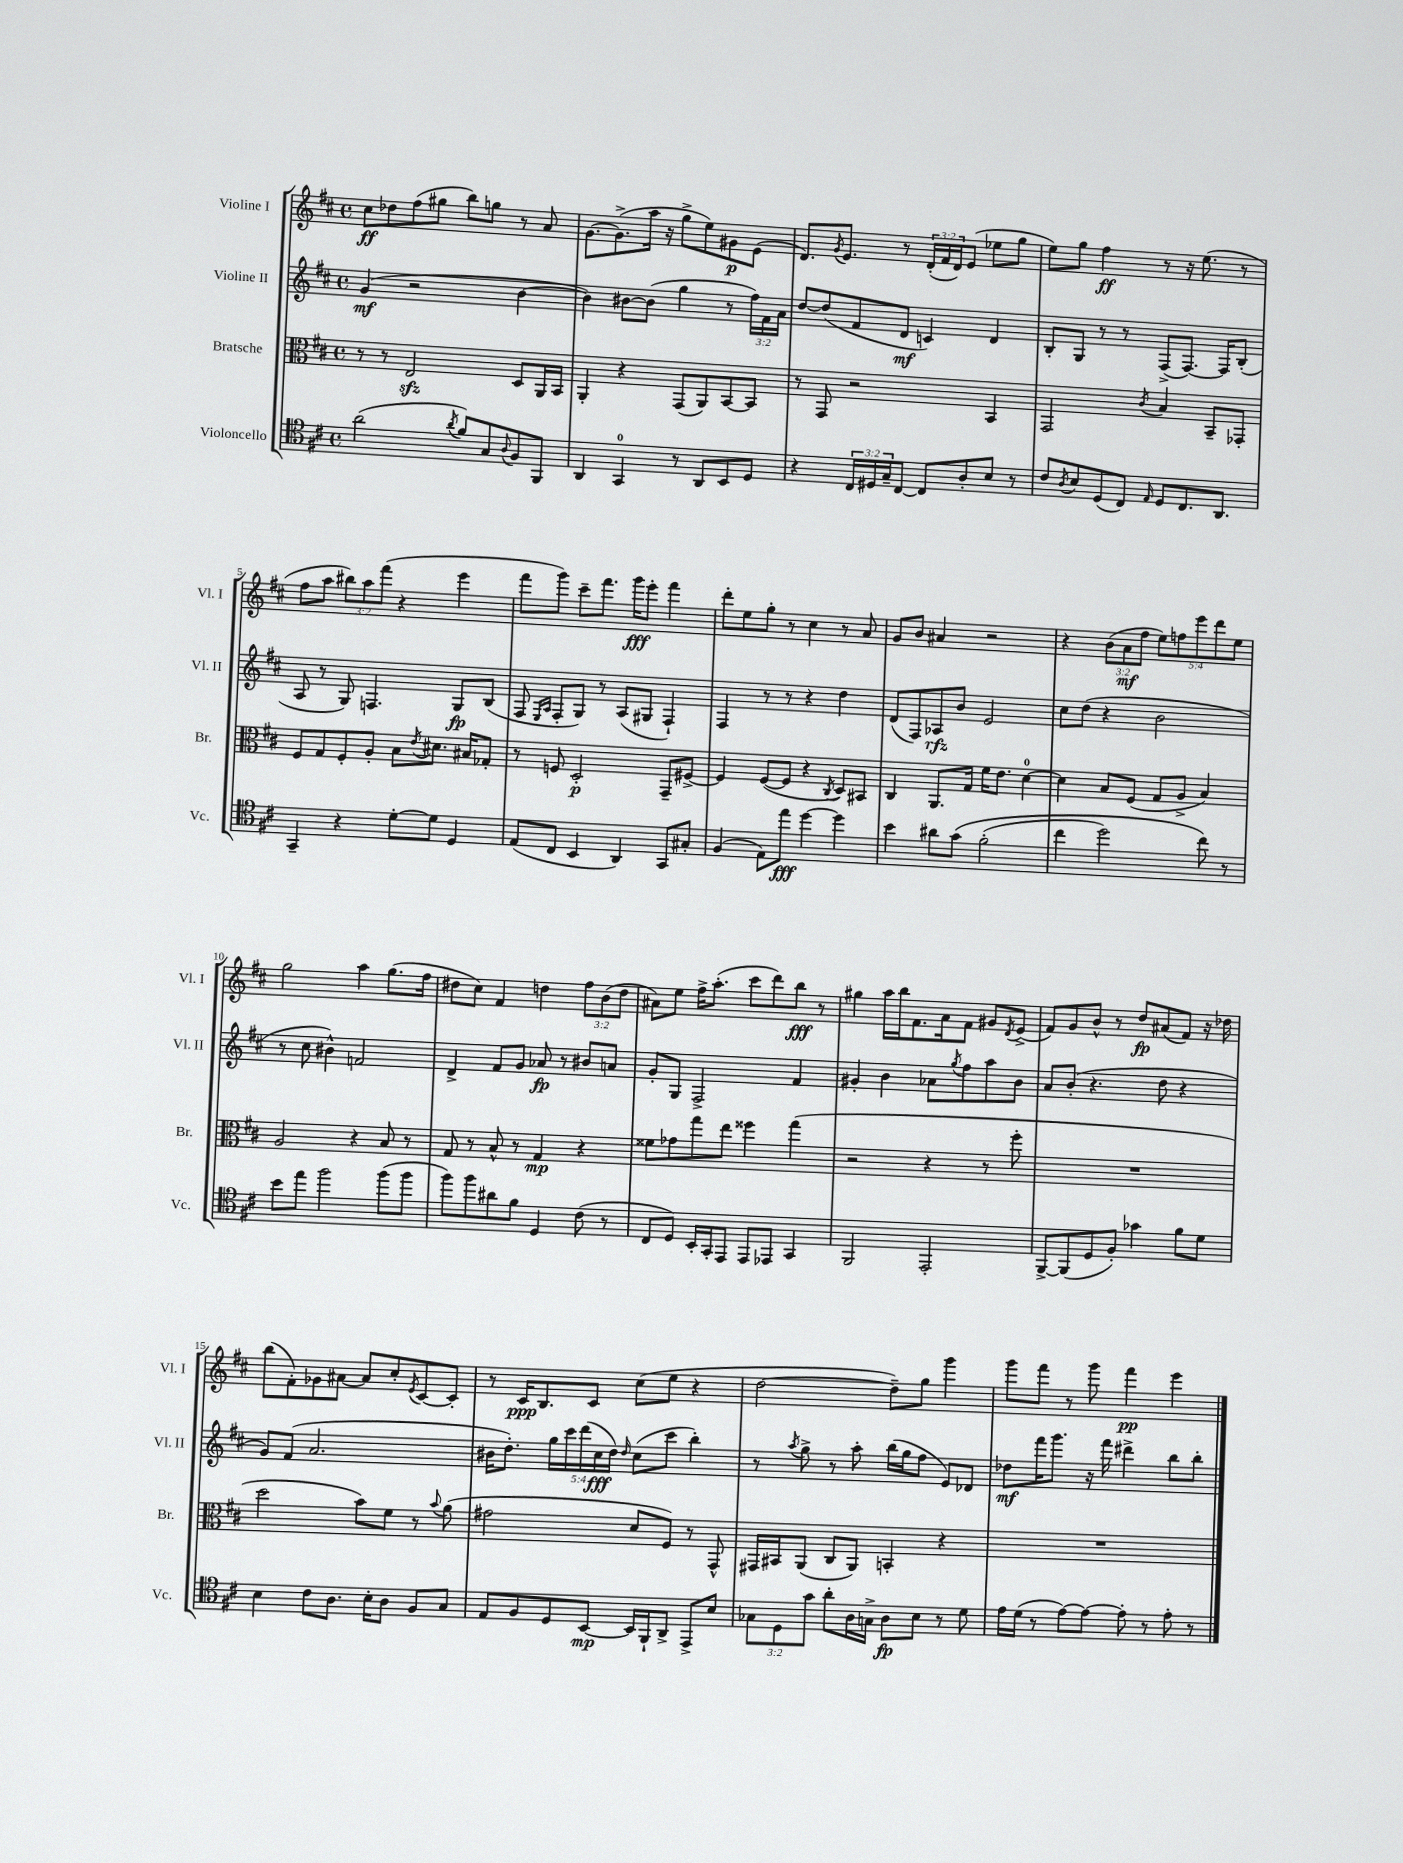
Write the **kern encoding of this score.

**kern	**dynam	**kern	**dynam	**kern	**dynam	**kern	**dynam
*part4	*part4	*part3	*part3	*part2	*part2	*part1	*part1
*staff4	*staff4	*staff3	*staff3	*staff2	*staff2	*staff1	*staff1
*I"Violoncello	*	*I"Bratsche	*	*I"Violine II	*	*I"Violine I	*
*I'Vc.	*	*I'Br.	*	*I'Vl. II	*	*I'Vl. I	*
*clefC4	*	*clefC3	*	*clefG2	*	*clefG2	*
*k[f#c#]	*	*k[f#c#]	*	*k[f#c#]	*	*k[f#c#]	*
*M4/4	*	*M4/4	*	*M4/4	*	*M4/4	*
*met(c)	*	*met(c)	*	*met(c)	*	*met(c)	*
=1	=1	=1	=1	=1	=1	=1	=1
(2a\	.	8r	.	(4g/	mf	8cc#\L	ff
.	.	8r	.	.	.	8dd-X\	.
.	.	2Ezz/	.	2r	.	(8ff#\	.
.	.	.	.	.	.	8gg#X\J	.
8qa/	.	.	.	.	.	.	.
8f#/L)	.	.	.	.	.	8bb\L)	.
8G/	.	.	.	.	.	8ggn\J	.
8qqA/	.	.	.	.	.	.	.
8F#/	.	8D/L	.	[4b\	.	8r	.
8FF#/J	.	16AA/L	.	.	.	8a/	.
.	.	16BB/JJ	.	.	.	.	.
=2	=2	=2	=2	=2	=2	=2	=2
4AA/	.	4AA'/	.	4b\])	.	[8.g\L	.
.	.	.	.	.	.	(8.g^\]	.
4GG/	.	4r	.	[8b#X\L	.	.	.
.	.	.	.	(8b#\J]	.	16aa\Jk	.
.	.	.	.	.	.	16r	.
8r	.	(8GG/L	.	4gg\	.	8gg^\L	.
8AA/L	.	8AA/)	.	.	.	8ee\)	.
8BB/	.	[8BB/	.	8r	.	8g#X\	p
8D/J	.	8BB/J]	.	24ff#\LL)	.	(8e\J	.
.	.	.	.	24f#\	.	.	.
.	.	.	.	24a\JJ	.	.	.
=3	=3	=3	=3	=3	=3	=3	=3
4r	.	8r	.	[8dd/L	.	8.d/L)	.
.	.	8GG/	.	(8dd/]	.	.	.
.	.	.	.	.	.	8qg/	.
.	.	.	.	.	.	8.e/J	.
24C#/LL	.	2r	.	8f#/	.	.	.
24D#X/	.	.	.	.	.	.	.
24G~/J	.	.	.	.	.	.	.
[8C#/J	.	.	.	8d/J	mf	8r	.
8C#/L]	.	.	.	4cn/)	.	(24d'/LL	.
.	.	.	.	.	.	24f#/	.
.	.	.	.	.	.	24d/J)	.
8A'/	.	.	.	.	.	(8e/J	.
8B/J	.	4BB/	.	4d/	.	8ee-X\L	.
8r	.	.	.	.	.	8gg\J	.
=4	=4	=4	=4	=4	=4	=4	=4
8c#/L	.	2GG/	.	8B'/L	.	8ee\L)	.
8qA/	.	.	.	.	.	.	.
8B/	.	.	.	8G/J	.	8gg\J	.
(8D/	.	.	.	8r	.	4ff#\	ff
8C#/J)	.	.	.	8r	.	.	.
16qqE/	.	8qc#/	.	.	.	.	.
8D/L	.	4B/	.	(8F#^/L	.	8r	.
8.C#/	.	.	.	[8.F#/J)	.	16r	.
.	.	.	.	.	.	(8.ee\	.
.	.	8BB~/L	.	.	.	.	.
8.AA/J	.	.	.	16F#/KL]	.	.	.
.	.	8GG-X'/J	.	(8B'/J	.	8r	.
!!LO:LB:g=z
=5	=5	=5	=5	=5	=5	=5	=5
4GG~/	.	8F#/L	.	8A/	.	8ff#\L	.
.	.	8G/	.	8r	.	8aa\J	.
4r	.	8F#'/	.	8G/)	.	12bb#X\L)	.
.	.	.	.	.	.	12aa\	.
.	.	8A'/J	.	4.Fn/	.	.	.
.	.	.	.	.	.	(12fff#\J	.
[8d'\L	.	8B\L	.	.	.	4r	.
.	.	8qe/	.	.	.	.	.
8d\J]	.	8.d#X\J	.	.	.	.	.
4D/	.	.	.	8G/L	fp	4eee\	.
.	.	16B#X/KL	.	.	.	.	.
.	.	8G-X'/J	.	(8B/J	.	.	.
=6	=6	=6	=6	=6	=6	=6	=6
(8E/L	.	8r	.	8F#/	.	8fff#\L	.
.	.	.	.	16qqE/LL	.	.	.
.	.	.	.	16qqA/JJ	.	.	.
8C#/J	.	8Fn/	.	8F#'/L	.	8ggg\J)	.
4BB/	.	2D'/	p	8G/J)	.	8ccc#~\L	.
.	.	.	.	8r	.	8.fff#\J	.
4AA/)	.	.	.	(8A/L	.	.	.
.	.	.	.	.	.	16ggg\KL	fff
.	.	.	.	8G#X/J	.	8eee'\J	.
8GG/L	.	8GG~/L	.	4F#`/)	.	4fff#\	.
8G#X'/J	.	[8F#X^/J	.	.	.	.	.
=7	=7	=7	=7	=7	=7	=7	=7
(4F#/	.	4F#/]	.	4F#/	.	8ddd'\L	.
.	.	.	.	.	.	8ee\	.
8E\L)	.	([8F#/L	.	8r	.	8gg'\J	.
8ee\J	fff	8F#/J]	.	8r	.	8r	.
[4dd\	.	4r	.	4r	.	4cc#\	.
.	.	8qC#/	.	.	.	.	.
4dd\]	.	8D/L)	.	4dd\	.	8r	.
.	.	8BB#X/J	.	.	.	8a/	.
=8	=8	=8	=8	=8	=8	=8	=8
4b\	.	4C#/	.	(8d/L	.	8g/L	.
.	.	.	.	8F#/)	.	8b/J	.
8a#X\L	.	8.AA/L	.	8A-X/	rfz	4a#X/	.
(8g\J	.	.	.	8b/J	.	.	.
.	.	16G/Jk	.	.	.	.	.
(2f#'\	.	16f#\KL	.	2e/	.	2r	.
.	.	8.e\J	.	.	.	.	.
.	.	[4d\	.	.	.	.	.
=9	=9	=9	=9	=9	=9	=9	=9
4cc#\	.	4d\]	.	8cc#\L	.	4r	.
.	.	.	.	(8dd\J	.	.	.
2dd\)	.	8B/L	.	4r	.	(12b\L	.
.	.	.	.	.	.	12a\	mf
.	.	(8F#/J	.	.	.	.	.
.	.	.	.	.	.	12ff#\J	.
.	.	8G/L	.	2b\	.	10ee\L)	.
.	.	.	.	.	.	10ffn\	.
.	.	8A^/J	.	.	.	.	.
.	.	.	.	.	.	10eee\	.
8cc#\)	.	4B/)	.	.	.	.	.
.	.	.	.	.	.	10ddd\	.
8r	.	.	.	.	.	.	.
.	.	.	.	.	.	10ee\J	.
!!LO:LB:g=z
=10	=10	=10	=10	=10	=10	=10	=10
8b\L	.	2A/	.	8r	.	2gg\	.
8ee\J	.	.	.	8cc#\	.	.	.
2ff#\	.	.	.	4b#X^^\)	.	.	.
.	.	4r	.	2fn/	.	4aa\	.
(8ff#\L	.	8B/	.	.	.	(8.gg\L	.
8ff#\J	.	8r	.	.	.	.	.
.	.	.	.	.	.	16ff#\Jk	.
=11	=11	=11	=11	=11	=11	=11	=11
8ff#\L)	.	8G/	.	4d^/	.	8dd#X\L	.
8ff#\	.	8r	.	.	.	8cc#\J)	.
8a#X\	.	8B^^/	.	8f#/L	.	4f#/	.
8f#\J	.	8r	.	8g/J	.	.	.
4D/	.	4G/	mp	8a-X/	fp	4ddn\	.
.	.	.	.	8r	.	.	.
(8c#\	.	4r	.	8b#X/L	.	12ff#\L	.
.	.	.	.	.	.	(12b\	.
8r	.	.	.	8an/J	.	.	.
.	.	.	.	.	.	12dd\J	.
=12	=12	=12	=12	=12	=12	=12	=12
8C#/L	.	8f##X\L	.	8g'/L	.	8a#X\L)	.
8D/J)	.	8g-X\	.	8G/J	.	8ee\J	.
16BB'/LL	.	8gg\	.	2F#^/	.	16ff#^\KL	.
16GG'/J	.	.	.	.	.	(8.aa'\J	.
8EE/J	.	8ee\J	.	.	.	.	.
8EE/L	.	4ff##X\	.	.	.	8ccc#\L	.
8EE-X/J	.	.	.	.	.	8ddd\)	.
4GG/	.	(4gg\	.	4f#/	.	8bb\J	fff
.	.	.	.	.	.	8r	.
=13	=13	=13	=13	=13	=13	=13	=13
2FF#/	.	2r	.	4g#X'/	.	4gg#X\	.
.	.	.	.	4b\	.	16aa\LL	.
.	.	.	.	.	.	16bb\J	.
.	.	.	.	.	.	8.f#\	.
2EE'/	.	4r	.	8a-X\L	.	.	.
.	.	.	.	.	.	16a\k	.
.	.	.	.	8qgg/	.	.	.
.	.	.	.	8ff#\	.	8f#\J	.
.	.	8r	.	8aa\	.	8g#X/L	.
.	.	.	.	.	.	8qd/	.
.	.	8ff#'\	.	8b\J	.	(8e^/J	.
=14	=14	=14	=14	=14	=14	=14	=14
[8FF#^/L	.	1r	.	8a/L	.	8f#/L)	.
(8FF#/]	.	.	.	(8b'/J	.	8g/	.
8D/	.	.	.	4.r	.	8b^^/J	.
8F#'/J)	.	.	.	.	.	8r	.
4g-X\	.	.	.	.	.	8dd/L	fp
.	.	.	.	8dd\	.	(8a#X/	.
8f#\L	.	.	.	4r	.	8f#/J)	.
8d\J	.	.	.	.	.	16r	.
.	.	.	.	.	.	16dd-X\	.
!!LO:LB:g=z
=15	=15	=15	=15	=15	=15	=15	=15
4B\	.	2dd\	.	8g/L)	.	(8bb\L	.
.	.	.	.	(8f#/J	.	8f#'\)	.
8c#\L	.	.	.	2.a/	.	8g-X\	.
8.A\J	.	.	.	.	.	[8a#X\J	.
.	.	8b\L)	.	.	.	8a#/L]	.
16B'\KL	.	.	.	.	.	.	.
8A\J	.	8f#\J	.	.	.	8cc#'/	.
.	.	.	.	.	.	8qe/	.
8F#/L	.	8r	.	.	.	[8c#/	.
.	.	8qqb/	.	.	.	.	.
8G/J	.	(8a\	.	.	.	8c#'/J]	.
=16	=16	=16	=16	=16	=16	=16	=16
8E/L	.	2g#X\	.	16b#X\KL	.	8r	.
.	.	.	.	8.dd'\J)	.	.	.
8F#/	.	.	.	.	.	16c#/KL	ppp
.	.	.	.	.	.	8.B/	.
8D/	.	.	.	20gg\LL	.	.	.
.	.	.	.	20ccc#\	.	.	.
.	.	.	.	(20ddd\	.	.	.
[8BB/J	mp	.	.	.	.	8c#/J	.
.	.	.	.	20cc#\	fff	.	.
.	.	.	.	20dd\JJ)	.	.	.
.	.	.	.	16qqdd/	.	.	.
16BB/LL]	.	8d/L	.	(8cc#\L	.	(8cc#\L	.
16FF#`/J	.	.	.	.	.	.	.
8AA^/J	.	8F#/J)	.	8ccc#\J	.	8ee\J	.
8EE^/L	.	8r	.	4bb'\)	.	4r	.
8B/J	.	8GG^^/	.	.	.	.	.
=17	=17	=17	=17	=17	=17	=17	=17
12G-X\L	.	16GG#X/LL	.	8r	.	[2dd\	.
.	.	16BB#X/J	.	.	.	.	.
12D\	.	.	.	.	.	.	.
.	.	.	.	8qaa/	.	.	.
.	.	(8AA/J	.	8gg^\	.	.	.
12g\J	.	.	.	.	.	.	.
8a'\L	.	8C#/L	.	8r	.	.	.
16A\L	.	8AA/J)	.	8aa'\	.	.	.
16Gn^\JJ	.	.	.	.	.	.	.
8A\L	fp	4BBn'/	.	(16bb\LL	.	8dd~\L])	.
.	.	.	.	16gg\J	.	.	.
8B\J	.	.	.	8ff#\J	.	8gg\J	.
8r	.	4r	.	8e/L)	.	4ggg\	.
8d\	.	.	.	8d-X/J	.	.	.
=18	=18	=18	=18	=18	=18	=18	=18
16e\LL	.	1r	.	8dd-X\L	mf	8ggg\L	.
(16d\JJ	.	.	.	.	.	.	.
8r	.	.	.	16fff#\K	.	8fff#\J	.
.	.	.	.	8.ggg\J	.	.	.
[8e\L)	.	.	.	.	.	8r	.
8e\J_	.	.	.	16r	.	8ggg\	.
.	.	.	.	16fff#\	.	.	.
8e'\]	.	.	.	4ddd#X^\	.	4fff#\	pp
8r	.	.	.	.	.	.	.
8e'\	.	.	.	8bb\L	.	4eee\	.
8r	.	.	.	8bb'\J	.	.	.
==	==	==	==	==	==	==	==
*-	*-	*-	*-	*-	*-	*-	*-
